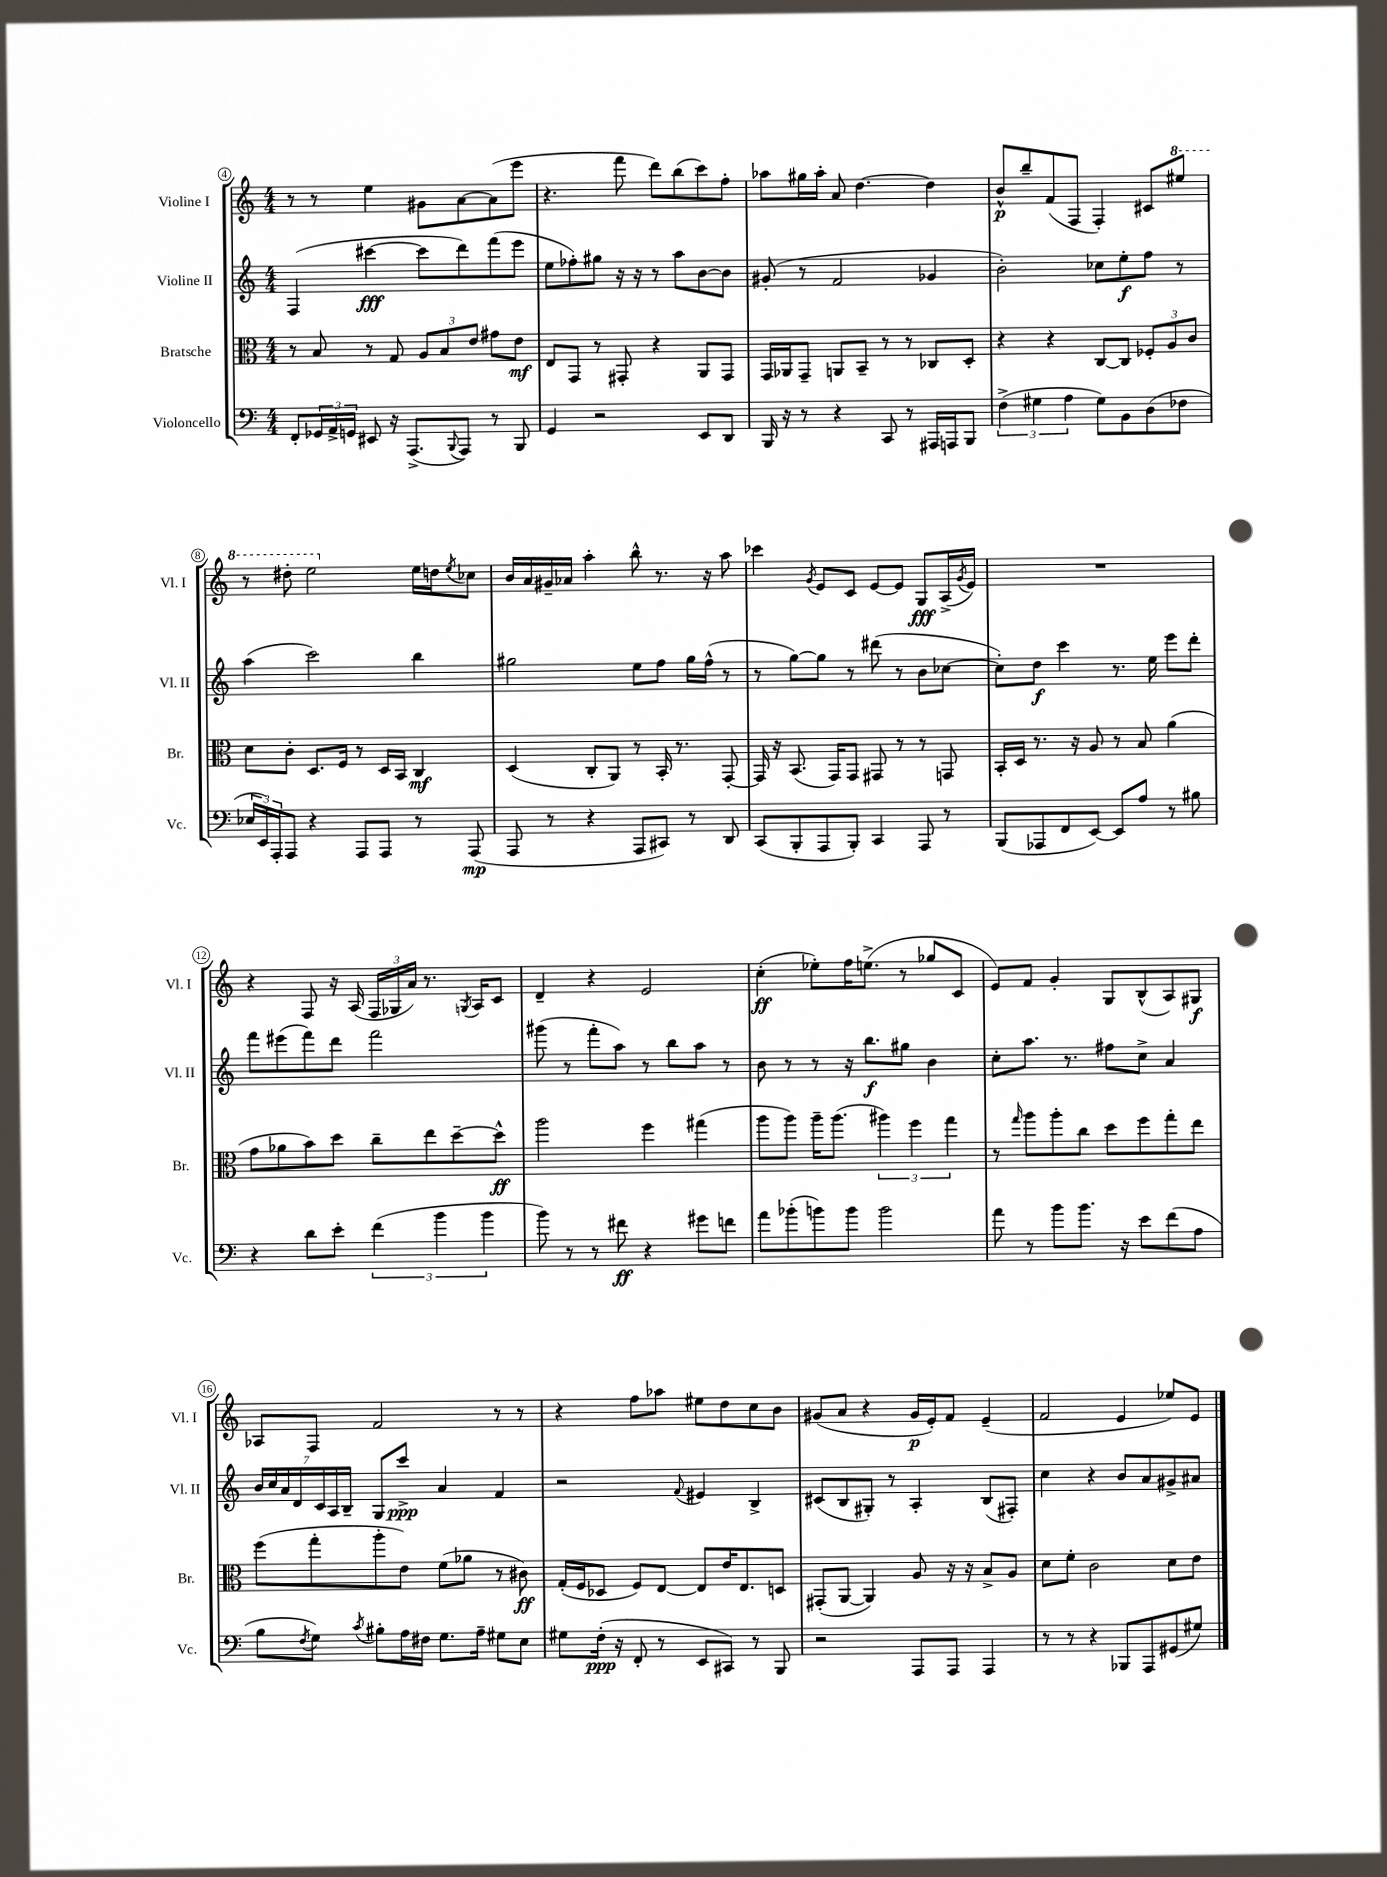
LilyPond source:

<<
\new StaffGroup <<
\new Staff = "s0" \with { instrumentName = "Violine I" shortInstrumentName = "Vl. I" } {
    \clef treble \key c \major \numericTimeSignature \time 4/4
    r8 r8 e''4 gis'8 a'8~ a'8( e'''8 |
    r4. f'''8 d'''8) b''8( c'''8) f''8-. |
    aes''8 gis''16 aes''16-. a'8 d''4.~ d''4 |
    b'8-^\p b''8-- f'8( f8 f4-.) cis'8 \ottava #1 eis'''8 |
    r8 dis'''8-. e'''2 \ottava #0 e''16 d''!16 \acciaccatura { e''8 } ces''8 |
    b'16 a'16 gis'16-- aes'16 a''4-. b''8-^ r8. r16 a''8 |
    ces'''4 \acciaccatura { g'8 } e'8 c'8 e'8~ e'8 g8\fff a16->( \acciaccatura { g'8 } e'16) |
    R1 |
    r4 f8 r16 a16( \tuplet 3/2 { f16 ges16 a'16) } r8. \acciaccatura { g8 } a16 c'8 |
    d'4-- r4 e'2 |
    c''4-.\ff( ees''8-.) f''16 e''8.->( r8 ges''8 c'8 |
    e'8) f'8 g'4-. g8 b8-^( a8) gis8\f |
    aes8 f8 f'2 r8 r8 |
    r4 f''8 aes''8 eis''8 d''8 c''8 b'8 |
    gis'8( a'8 r4 gis'16\p e'16-.) f'8 e'4--( |
    f'2 e'4 ees''8) e'8 \bar "|." |
}
\new Staff = "s1" \with { instrumentName = "Violine II" shortInstrumentName = "Vl. II" } {
    \clef treble \key c \major \numericTimeSignature \time 4/4
    f4( cis'''4~\fff cis'''8 d'''8) f'''8( e'''8 |
    e''8 fes''8-.) gis''8 r16 r16 r8 a''8 b'8~ b'8 |
    gis'8-.( r8 f'2 ges'4 |
    b'2-.) ces''8 e''8-.\f f''8 r8 |
    a''4( c'''2) b''4 |
    gis''2 e''8 f''8 gis''16 f''16-^( r8 |
    r8 g''8~) g''8 r8 dis'''8( r8 b'8 ces''8~ |
    ces''8-.) d''8\f c'''4 r8. e''16 e'''8 d'''8-. |
    f'''8 eis'''8( f'''8) d'''8 f'''2 |
    gis'''8( r8 f'''8-. a''8) r8 b''8 a''8 r8 |
    b'8 r8 r8 r16 b''8.\f gis''8 b'4 |
    c''8-. a''8. r8. fis''8 c''8-> a'4 |
    \tuplet 7/4 { b'16 c''16 a'16 d'16 c'16 a16 b16-- } g8 c'''8->\ppp a'4 f'4 |
    r2 \appoggiatura { f'8 } eis'4 b4-> |
    cis'8( b8 gis8-.) r8 a4-. b8( fis8-.) |
    c''4 r4 b'8 a'8 gis'8-> ais'8 \bar "|." |
}
\new Staff = "s2" \with { instrumentName = "Bratsche" shortInstrumentName = "Br." } {
    \clef alto \key c \major \numericTimeSignature \time 4/4
    r8 b8 r8 g8 \tuplet 3/2 { a8 b8 e'8 } gis'8 e'8\mf |
    e8 g,8 r8 gis,8-. r4 a,8 gis,8 |
    g,16 aes,16 g,8-- a,8 b,8-- r8 r8 ces8 d8-. |
    r4 r4 c8~ c8 \tuplet 3/2 { fes8-. a8 c'8 } |
    d'8 c'8-. d8. f16 r8 d16 b,16 c4\mf |
    d4( c8-. a,8) r8 b,16-. r8. g,8~-. |
    g,16 r16 b,8.( g,16) g,8 gis,8 r8 r8 g,8 |
    b,16-. d16 r8. r16 a8 r8 b8 a'4( |
    g'8 aes'8 b'8) d''8 c''8-- e''8 d''8~-- d''8-^\ff |
    a''2 f''4 gis''4( |
    a''8 a''8) a''16-- a''8.( \tuplet 3/2 { ais''4) f''4 g''4 } |
    r8 \grace { g''16 } a''8 a''8-. c''8 d''8 f''8 g''8-. e''8 |
    f''8( g''8-. a''8-. e'8) f'8( aes'8 r8 cis'8\ff) |
    g16-.( f16 des8 f8) e8~ e8 e'16 e8. d8 |
    gis,8-.( a,8~ a,4) a8 r16 r16 b8-> a8 |
    d'8 f'8-. c'2 d'8 e'8 \bar "|." |
}
\new Staff = "s3" \with { instrumentName = "Violoncello" shortInstrumentName = "Vc." } {
    \clef bass \key c \major \numericTimeSignature \time 4/4
    f,8-. \tuplet 3/2 { ges,16 a,16-> g,16 } eis,8 r16 a,,8.->( \appoggiatura { b,,8 } a,,8) r8 b,,8 |
    g,4 r2 e,8 d,8 |
    b,,16 r16 r8 r4 c,8 r8 ais,,16 a,,16 b,,8 |
    \tuplet 3/2 { f4->( gis4 a4 } gis8) b,8 d8( fes8 |
    \tuplet 3/2 { ees16 e,16) a,,16-. } a,,8 r4 a,,8 a,,8 r8 a,,8\mp( |
    a,,8 r8 r4 a,,8 cis,8) r8 d,8 |
    c,8( b,,8-. a,,8 b,,8-.) c,4 a,,8 r8 |
    b,,8( aes,,8 f,8 e,8~) e,8 a8 r8 bis8 |
    r4 d'8 e'8-. \tuplet 3/2 { f'4( b'4 b'4 } |
    b'8) r8 r8 fis'8\ff r4 gis'8 f'8 |
    a'8 bes'8-.( b'8) b'8 b'2 |
    a'8 r8 b'8 b'8. r16 e'8 f'8( a8 |
    b8 \acciaccatura { f8 } g8) \acciaccatura { c'8 } bis8-. a16 fis16 g8. a16-- gis8 e8 |
    gis8 f16-.\ppp( r16 f,8-. r8 e,8 cis,8) r8 b,,8 |
    r2 a,,8 a,,8 a,,4 |
    r8 r8 r4 bes,,8 a,,8 gis,8( gis8) \bar "|." |
}
>>
>>
\layout { \context { \Score currentBarNumber = #4 \override BarNumber.stencil = #(make-stencil-circler 0.1 0.3 ly:text-interface::print) } }
